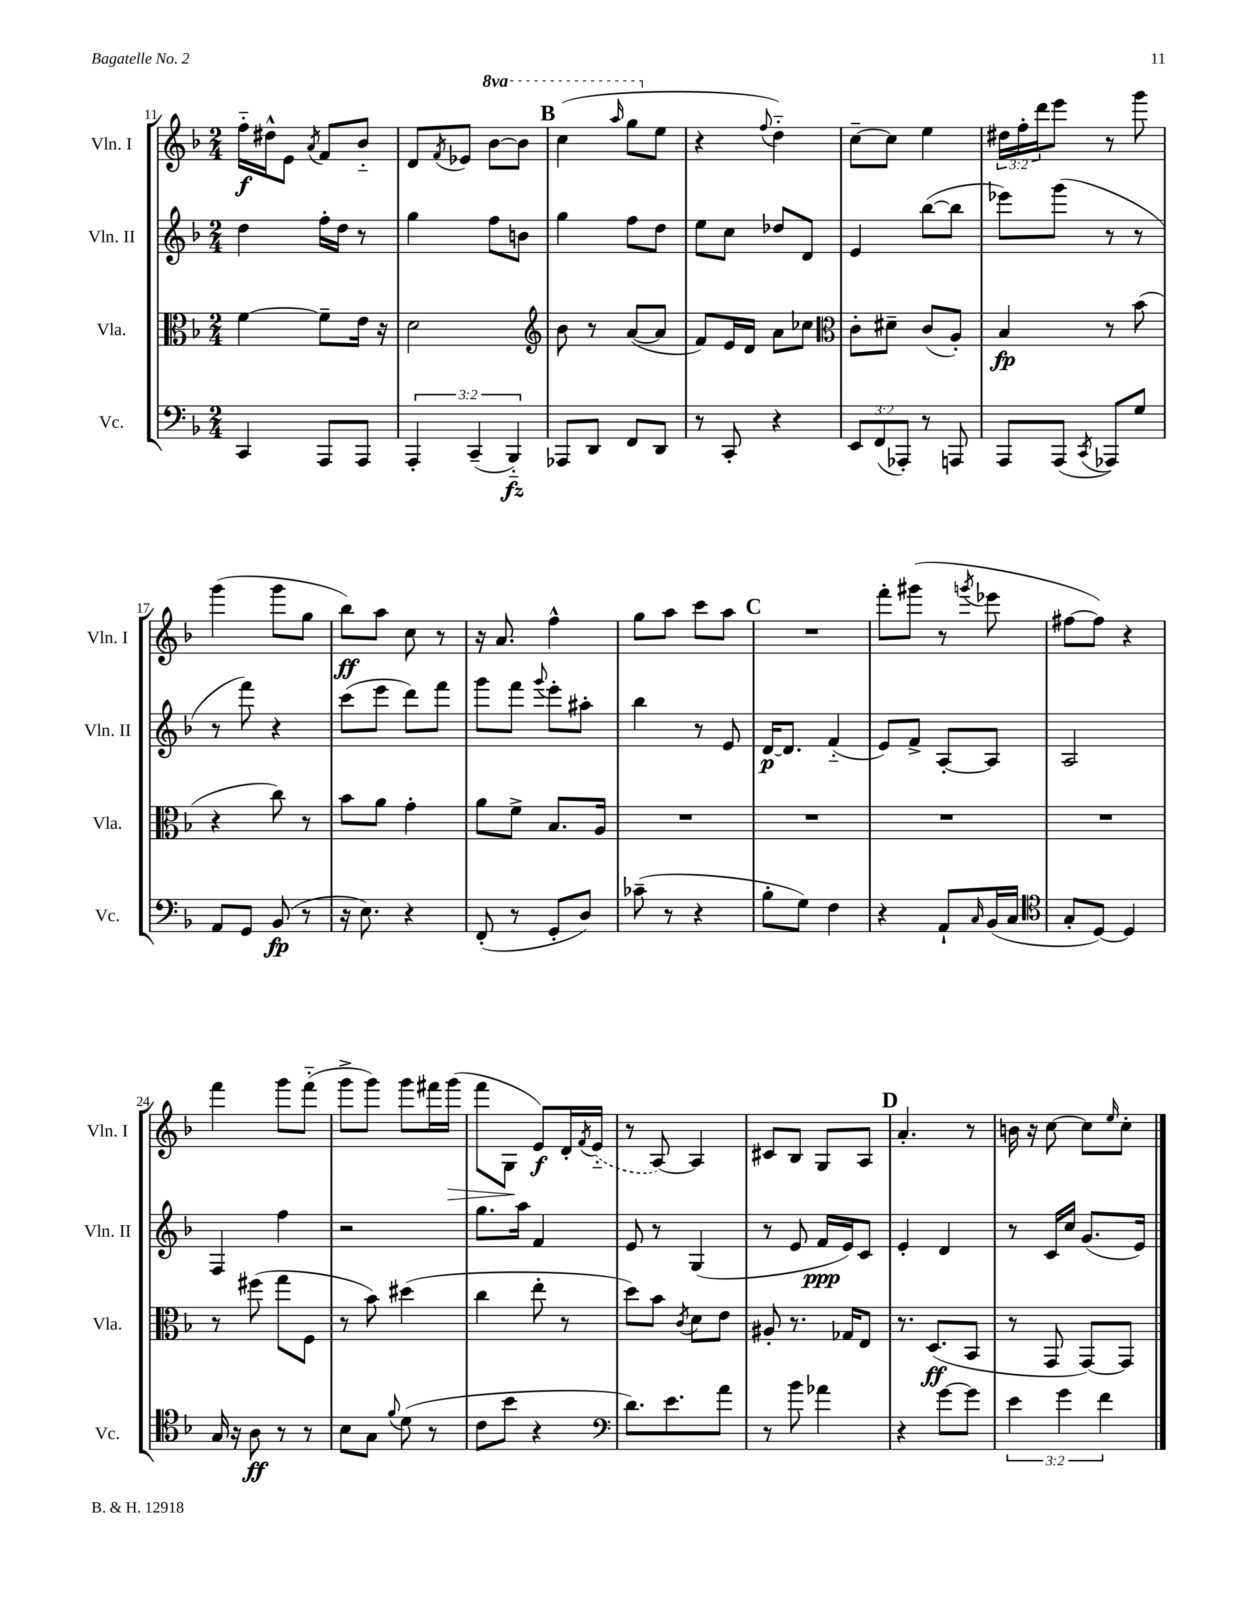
<<
\new StaffGroup <<
\new Staff = "s0" \with { instrumentName = "Vln. I" shortInstrumentName = "Vln. I" } {
    \clef treble \key f \major \numericTimeSignature \time 2/4 \override Staff.TupletNumber.text = #tuplet-number::calc-fraction-text \set Staff.ottavationMarkups = #ottavation-simple-ordinals
    f''16-_\f dis''16-^ e'8 \acciaccatura { a'8 } f'8 bes'8-_ |
    d'8 \acciaccatura { f'8 } ees'8 \ottava #1 bes''8~ bes''8 |
    \mark \markup { \bold "B" } c'''4( \grace { a'''16 } g'''8 \ottava #0 e''8 |
    r4 \appoggiatura { f''8 } d''4-_) |
    c''8~-- c''8 e''4 |
    \tuplet 3/2 { dis''16 f''16-. d'''16 } e'''8 r8 g'''8 |
    g'''4( g'''8 g''8 |
    bes''8\ff) a''8 c''8 r8 |
    r16 a'8. f''4-^ |
    g''8 a''8 c'''8 a''8 |
    \mark \markup { \bold "C" } R2 |
    f'''8-. gis'''8( r8 \acciaccatura { g'''8 } ees'''8 |
    fis''8~ fis''8) r4 |
    f'''4 g'''8 f'''8-_( |
    g'''8-> g'''8) g'''8 fis'''16 g'''16\>( |
    f'''8 g8\! e'8\f) d'16-. \acciaccatura { f'8 } \once \slurDashed e'16-_( |
    r8 a8~) a4 |
    cis'8 bes8 g8 a8 |
    \mark \markup { \bold "D" } a'4.-. r8 |
    b'16 r16 c''8~ c''8 \grace { e''16 } c''8-. \bar "|." |
}
\new Staff = "s1" \with { instrumentName = "Vln. II" shortInstrumentName = "Vln. II" } {
    \clef treble \key f \major \numericTimeSignature \time 2/4
    d''4 f''16-. d''16 r8 |
    g''4 f''8 b'8 |
    \mark \markup { \bold "B" } g''4 f''8 d''8 |
    e''8 c''8 des''8 d'8 |
    e'4 bes''8~( bes''8 |
    ees'''8) g'''8( r8 r8 |
    r8 f'''8) r4 |
    c'''8( e'''8 d'''8) f'''8 |
    g'''8 f'''8 \appoggiatura { g'''8 } e'''8-. ais''8-. |
    bes''4 r8 e'8 |
    \mark \markup { \bold "C" } d'16~\p d'8. f'4-_( |
    e'8) f'8-> a8~-. a8 |
    a2 |
    f4 f''4 |
    r2 |
    g''8. a''16 f'4 |
    e'8 r8 g4( |
    r8 e'8 f'16\ppp e'16) c'8 |
    \mark \markup { \bold "D" } e'4-. d'4 |
    r8 c'16 c''16 g'8.( e'16) \bar "|." |
}
\new Staff = "s2" \with { instrumentName = "Vla." shortInstrumentName = "Vla." } {
    \clef alto \key f \major \numericTimeSignature \time 2/4
    f'4~ f'8-- e'16 r16 |
    d'2 |
    \mark \markup { \bold "B" } \clef treble bes'8 r8 a'8~( a'8 |
    f'8) e'16 d'16 a'8 ces''8 |
    \clef alto c'8-. dis'8-- c'8( a8-.) |
    bes4\fp r8 bes'8( |
    r4 c''8) r8 |
    bes'8 a'8 g'4-. |
    a'8 f'8-> bes8. a16 |
    R2 |
    \mark \markup { \bold "C" } R2 |
    R2 |
    R2 |
    r8 fis''8( g''8 f8 |
    r8 bes'8) dis''4( |
    c''4 e''8-. r8 |
    d''8) bes'8 \acciaccatura { c'8 } d'8 e'8 |
    ais8-. r8. ges16 e8 |
    \mark \markup { \bold "D" } r8. d8.\ff( bes,8 |
    r8 g,8 g,8~) g,8 \bar "|." |
}
\new Staff = "s3" \with { instrumentName = "Vc." shortInstrumentName = "Vc." } {
    \clef bass \key f \major \numericTimeSignature \time 2/4 \override Staff.TupletNumber.text = #tuplet-number::calc-fraction-text
    c,4 a,,8 a,,8 |
    \tuplet 3/2 { a,,4-. c,4--( bes,,4-_\fz) } |
    \mark \markup { \bold "B" } aes,,8 d,8 f,8 d,8 |
    r8 c,8-. r4 |
    \tuplet 3/2 { e,8 f,8( aes,,8-.) } r8 a,,8 |
    a,,8 a,,8( \acciaccatura { c,8 } aes,,8) g8 |
    a,8 g,8 bes,8\fp( r8 |
    r16 e8.) r4 |
    f,8-.( r8 g,8-. d8) |
    ces'8--( r8 r4 |
    \mark \markup { \bold "C" } bes8-. g8) f4 |
    r4 a,8-! \grace { c16 } bes,16( c16 |
    \clef tenor g8-. d8~) d4 |
    g16 r16 a8\ff r8 r8 |
    bes8 g8 \appoggiatura { f'8 } d'8( r8 |
    c'8 bes'8 r4 |
    \clef bass d'8.) e'8. a'8 |
    r8 bes'8 aes'4 |
    \mark \markup { \bold "D" } r4 g'8~ g'8 |
    \tuplet 3/2 { e'4 g'4 f'4 } \bar "|." |
}
>>
>>
\layout { \context { \Score currentBarNumber = #11 } }
